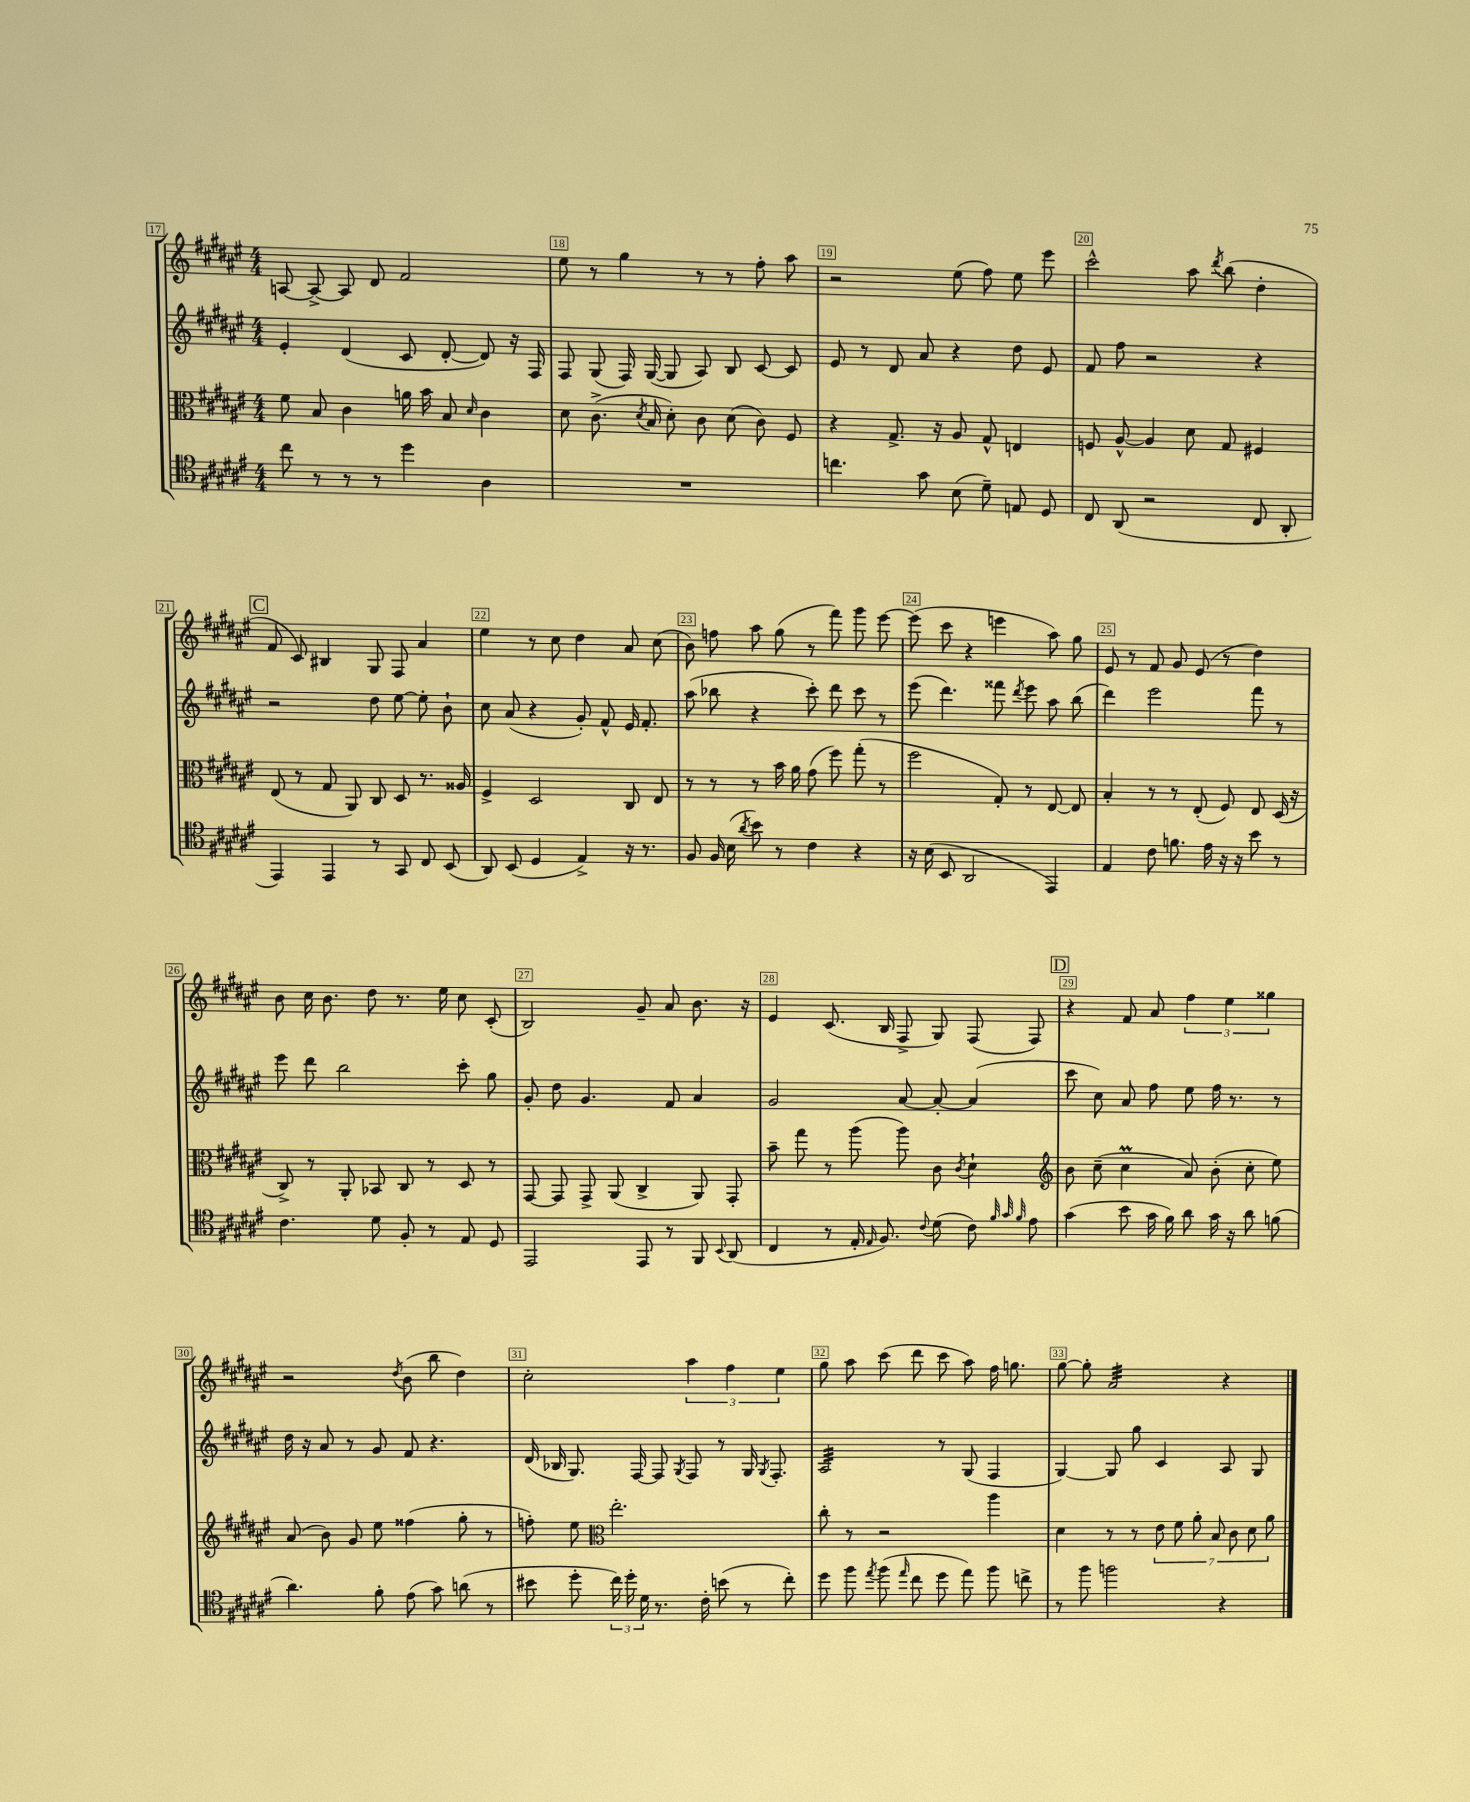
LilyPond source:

<<
\new StaffGroup <<
\new Staff = "s0" {
    \clef treble \key fis \major \numericTimeSignature \time 4/4
    \autoBeamOff a8~ a8~-> a8 dis'8 fis'2 |
    eis''8 r8 gis''4 r8 r8 fis''8-. ais''8 |
    r2 eis''8( fis''8) eis''8 eis'''8 |
    cis'''2-^ ais''8 \acciaccatura { dis'''8 } b''8( dis''4-. |
    \mark \markup { \box "C" } fis'8 cis'8) bis4 gis8 fis8 ais'4 |
    eis''4 r8 cis''8 dis''4 ais'8 cis''8( |
    b'8) f''8 ais''8 gis''8( r8 fis'''8) gis'''8 eis'''8~ |
    eis'''8( cis'''8 r4 e'''4 ais''8) gis''8 |
    eis'8 r8 fis'8 gis'8 eis'8( r8 dis''4) |
    b'8 cis''16 b'8. dis''8 r8. eis''16 cis''8 cis'8-.( |
    b2) gis'8-- ais'8 b'8. r16 |
    eis'4 cis'8.( b16 fis8-> gis8) fis8( fis8) |
    \mark \markup { \box "D" } r4 fis'8 ais'8 \tuplet 3/2 { fis''4 eis''4 gisis''4 } |
    r2 \acciaccatura { dis''8 } b'8( b''8 dis''4) |
    cis''2-. \tuplet 3/2 { ais''4 fis''4 eis''4 } |
    gis''8 ais''8 cis'''8( dis'''8 cis'''8 ais''8) fis''16 g''8. |
    gis''8~ gis''8-. ais'2:32 r4 \bar "|." |
}
\new Staff = "s1" {
    \clef treble \key fis \major \numericTimeSignature \time 4/4
    \autoBeamOff eis'4-. dis'4( cis'8 dis'8~-. dis'8) r16 fis16 |
    fis8 gis8( fis16) gis16~( gis8 ais8) b8 cis'8~ cis'8 |
    eis'8 r8 dis'8 ais'8 r4 dis''8 eis'8 |
    fis'8 fis''8 r2 r4 |
    \mark \markup { \box "C" } r2 dis''8 eis''8~ eis''8-. b'8-! |
    cis''8 ais'8( r4 gis'8-.) fis'8-^ eis'16 fis'8.-. |
    ais''8( bes''8 r4 cis'''8-.) dis'''8 cis'''8 r8 |
    eis'''8( dis'''4.) fisis'''8 \acciaccatura { dis'''8 } eis'''8 ais''8 b''8( |
    dis'''4) eis'''2 fis'''8 r8 |
    eis'''8 dis'''8 b''2 cis'''8-. gis''8 |
    gis'8-. dis''8 gis'4. fis'8 ais'4 |
    gis'2 ais'8~ ais'8~-. ais'4( |
    \mark \markup { \box "D" } cis'''8 cis''8) ais'8 fis''8 eis''8 fis''16 r8. r8 |
    dis''16 r16 ais'8 r8 gis'8 fis'8 r4. |
    dis'16( bes16 gis8.) fis16~ fis8 \acciaccatura { gis8 } fis8 r8 gis16 \acciaccatura { gis8 } fis8.-. |
    ais2:32 r8 gis8( fis4 |
    gis4~) gis8 gis''8 cis'4 ais8 gis8 \bar "|." |
}
\new Staff = "s2" {
    \clef alto \key fis \major \numericTimeSignature \time 4/4
    \autoBeamOff fis'8 b8 cis'4 a'16 b'16 b8 \grace { dis'16 } cis'4 |
    dis'8 cis'8.->( \acciaccatura { dis'8 } b16 dis'8-.) cis'8 dis'8( cis'8) fis8 |
    r4 gis8.-> r16 ais8 gis8-^ e4 |
    f8 ais8~-^ ais4 dis'8 gis8 fis4 |
    \mark \markup { \box "C" } eis8( r8 gis8 ais,8) cis8 dis8 r8. aisis16 |
    fis4-> dis2 cis8 eis8 |
    r8 r8 r8 b'16 ais'16 gis'8( fis''8) gis''8-.( r8 |
    fis''2 gis8-.) r8 eis8~ eis8 |
    b4-. r8 r8 eis8-.( fis8) eis8 dis16( r16 |
    cis8->) r8 ais,8-. bes,8 cis8 r8 dis8 r8 |
    gis,8~ gis,8 gis,8-> ais,8( cis4-> ais,8) gis,8-. |
    b'8-- gis''8 r8 ais''8( ais''8) cis'8 \acciaccatura { cis'8 } dis'4-! |
    \mark \markup { \box "D" } \clef treble b'8 cis''8--( cis''4\prall ais'8) b'8-.( cis''8-. eis''8) |
    ais'8( b'8) gis'8 eis''8 fisis''4( gis''8-. r8 |
    f''8-.) eis''8 \clef alto eis''2.-. |
    cis''8-. r8 r2 ais''4 |
    dis'4 r8 r8 \tuplet 7/4 { eis'8 fis'8 ais'8-. b8 cis'8 dis'8 ais'8 } \bar "|." |
}
\new Staff = "s3" {
    \clef tenor \key fis \major \numericTimeSignature \time 4/4
    \autoBeamOff cis''8 r8 r8 r8 dis''4 ais4 |
    R1 |
    c''4. gis'8 b8( dis'8--) e8 dis8 |
    cis8 ais,8( r2 cis8 ais,8-. |
    \mark \markup { \box "C" } eis,4) eis,4 r8 gis,8 cis8 b,8( |
    ais,8) b,8( dis4 eis4->) r16 r8. |
    fis8 fis16 b16( \acciaccatura { ais'8 } b'8) r8 cis'4 r4 |
    r16 b16( b,8 ais,2 eis,4) |
    eis4 cis'8 f'8. eis'16 r16 r16 b'8 r8 |
    cis'4. dis'8 fis8-. r8 eis8 dis8 |
    eis,2 eis,8 r8 fis,8 \appoggiatura { b,8 } ais,8( |
    cis4 r8 eis16-. \grace { eis16 } fis8.) \appoggiatura { cis'8 } dis'8( cis'8) \grace { fis'32 gis'32 fis'32 } eis'8 |
    \mark \markup { \box "D" } gis'4( b'8 gis'16 fis'16) ais'8 gis'16 r16 ais'8 f'8( |
    ais'4.) fis'8-. eis'8( gis'8) a'8( r8 |
    bis'8 dis''8-. \tuplet 3/2 { cis''16) dis''16-. dis'16 } r8. cis'16-. b'8( r8 cis''8-.) |
    dis''8 fis''8 \acciaccatura { eis''8 } fis''8( \grace { eis''16 } cis''8 dis''8 eis''8) fis''8 c''8-> |
    r8 fis''8 f''2 r4 \bar "|." |
}
>>
>>
\layout { \context { \Score currentBarNumber = #17 \override BarNumber.break-visibility = ##(#f #t #t) barNumberVisibility = #all-bar-numbers-visible \override BarNumber.stencil = #(make-stencil-boxer 0.1 0.3 ly:text-interface::print) } }
